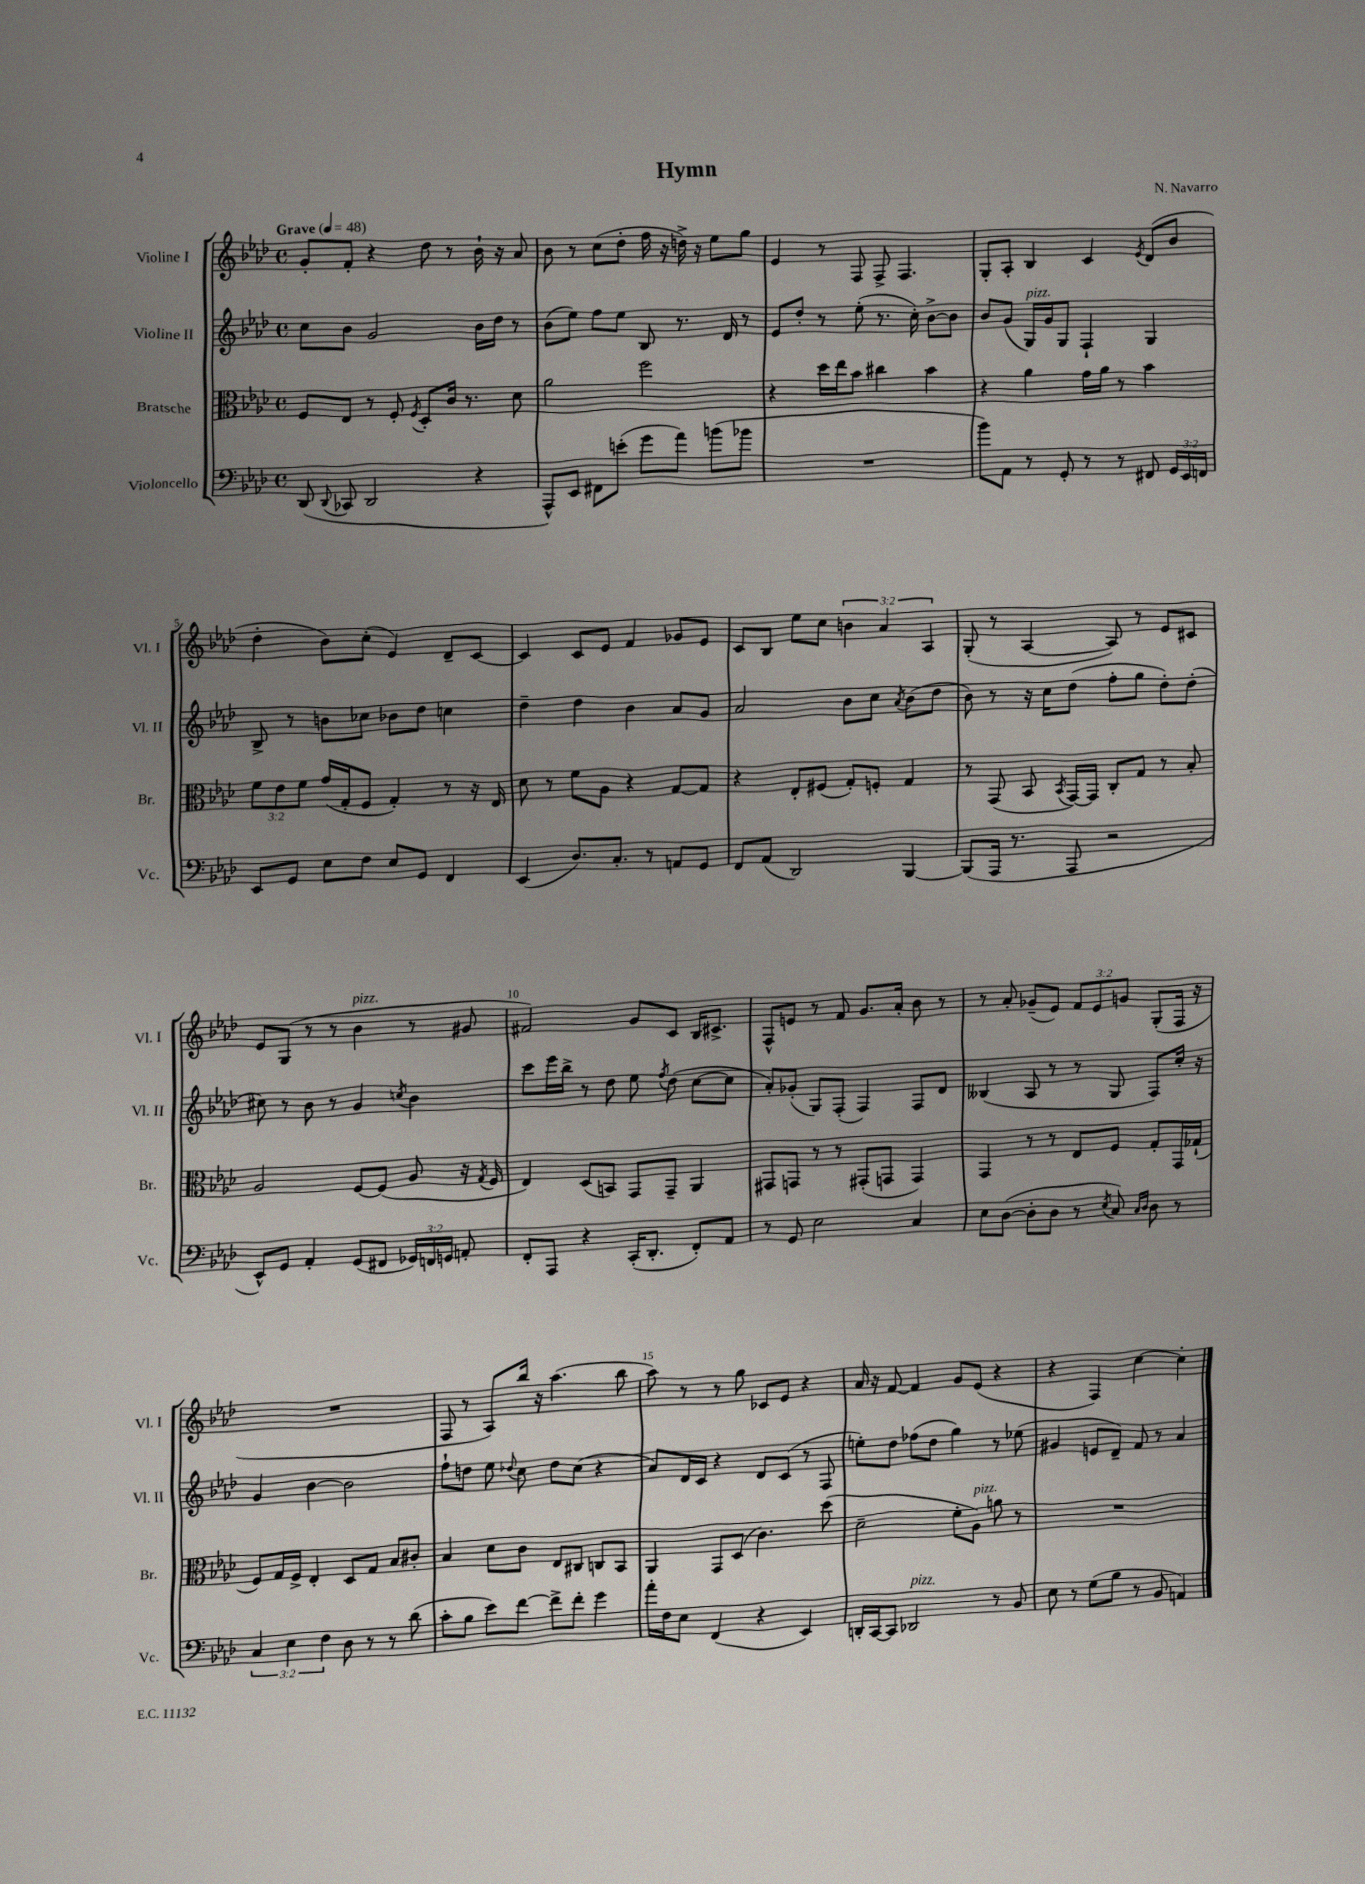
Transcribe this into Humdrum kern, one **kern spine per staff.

**kern	**kern	**kern	**kern
*part4	*part3	*part2	*part1
*staff4	*staff3	*staff2	*staff1
*I"Violoncello	*I"Bratsche	*I"Violine II	*I"Violine I
*I'Vc.	*I'Br.	*I'Vl. II	*I'Vl. I
*clefF4	*clefC3	*clefG2	*clefG2
*k[b-e-a-d-]	*k[b-e-a-d-]	*k[b-e-a-d-]	*k[b-e-a-d-]
*M4/4	*M4/4	*M4/4	*M4/4
*met(c)	*met(c)	*met(c)	*met(c)
*MM48	*MM48	*MM48	*MM48
=1	=1	=1	=1
!	!	!	!LO:TX:a:B:t=Grave
(8DD-/	8F/L	8cc\L	8g'/L
8qqDD-/	.	.	.
8CC-X/	8E-/J	8b-\J	8f'/J
2DD-/	8r	2g/	4r
.	8F'/	.	.
.	8qF/	.	.
.	8D-'/L	.	8dd-\
.	16c/Jk	.	8r
.	8.r	.	.
4r	.	16b-\LL	16b-`\
.	.	16dd-\JJ	16r
.	8d-\	8r	8a-/
=2	=2	=2	=2
8AAA-^^/L)	2a-\	(8b-\L	8b-\
8EE-/J	.	8ee-\J)	8r
8FF#X\L	.	8ff\L	(8cc\L
(8en'\J	.	8ee-\J	8dd-'\J
8g\L	2ff\	8B-/	16ff\
.	.	.	16r
8a-\J)	.	8.r	16ddn^\)
.	.	.	16r
(8bn\L	.	.	8ee-\L
.	.	16d-/	.
8b-X\J	.	8r	8gg\J
=3	=3	=3	=3
1r	4r	8e-/L	4e-/
.	.	8dd-'/J	.
.	16dd-\LL	8r	8r
.	16ee-\J	.	.
.	8b-\J	(8ee-'\	8F/
.	4cc#X\	8.r	8F^/
.	.	.	4.F/
.	.	16cc'\)	.
.	4b-\	[8b-^\L	.
.	.	8b-\J]	.
=4	=4	=4	=4
8b-\L)	4r	8b-/L	8G'/L
8AA-\J	.	(8g/J	8A-'/J
!	!	!LO:TX:a:i:t=pizz.	!
8r	4a-\	16G/LL)	4B-/
.	.	16g/J	.
8GG'/	.	8G/J	.
8r	16g\LL	4F`/	4c/
.	16a-\JJ	.	.
8r	8r	.	.
.	.	.	8qe-/
8FF#X/	4b-\	4G/	(8d-/L
24GG/LL	.	.	8b-/J
24EE-/	.	.	.
24FFn/JJ	.	.	.
!!LO:LB:g=z
=5	=5	=5	=5
8EE-/L	12f\L	8B-^/	4dd-'\
.	12e-\	.	.
8GG/J	.	8r	.
.	12f\J	.	.
8E-\L	(16g/LL	8bn\L	8b-\L)
.	16G'/J	.	.
8F\J	8F/J	8cc-X\J	(8cc'\J
8E-/L	4G'/)	8b-X\L	4e-/)
8GG/J	.	8dd-\J	.
4FF/	8r	4ccn\	8d-~/L
.	16r	.	[8c/J
.	16E-/	.	.
=6	=6	=6	=6
(4EE-/	8d-\	4dd-~\	4c/]
.	8r	.	.
8.D-/L)	8f\L	4dd-\	8c/L
.	8A-\J	.	8e-/J
8.C'/J	.	.	.
.	4r	4b-\	4f/
8r	.	.	.
8AAn/L	[8G/L	8a-/L	8g-X/L
8GG/J	8G/J]	8g/J	8e-/J
=7	=7	=7	=7
8FF/L	4r	2a-/	8c/L
(8AA-/J	.	.	8B-/J
2DD-/)	8E-'/L	.	8ee-\L
.	(8F#X/J	.	8cc\J
.	8G'/L)	8b-\L	6bn\
.	8Fn'/J	8cc\J	.
.	.	.	6a-/
.	.	8qa-/	.
[4BBB-/	4G/	(8b-\L	.
.	.	.	6A-/
.	.	8dd-\J	.
=8	=8	=8	=8
(8BBB-/L]	8r	8b-\)	(8G'/
16AAA-/Jk	(8GG/	8r	8r
8.r	.	.	.
.	8BB-/	16r	[4A-/
.	.	16cc\KL	.
.	8qBB-/	.	.
8AAA-/	[16GG/LL)	(8dd-\J	.
.	16GG/JJ]	.	.
2r	8C'/L	8ff'\L	8A-/])
.	8G/J	8gg\J	8r
.	8r	8dd-'\L)	8e-/L
.	8B-'/	(8dd-'\J	8c#X/J
!!LO:LB:g=z
=9	=9	=9	=9
8EE-^^/L)	2A-/	8cc#X\)	8e-/L
8GG/J	.	8r	(8G/J
4AA-'/	.	8b-\	8r
.	.	8r	8r
!	!	!	!LO:TX:a:i:t=pizz.
(8GG/L	[8F/L	4g/	4b-\
8FF#X/J	(8F/J]	.	.
.	.	8qccn/	.
24GG-X/LL)	8A-/	4b-\	8r
24FFn/	.	.	.
24GGn/JJ	.	.	.
8AAn'/	16r	.	8g#X/
.	8qG/	.	.
.	16F/	.	.
=10	=10	=10	=10
8FF'/L	4E-/)	8ccc\L	2f#X/)
8AAA-/J	.	16eee-\L	.
.	.	16bb-^\JJ	.
4r	(8D-/L	8r	.
.	8BBn/J)	8dd-\	.
(16CC'/KL	8GG/L	8ee-\	8g/L
8.DD-'/J	.	.	.
.	.	8qff/	.
.	8GG~/J	(8dd-\	8c/J
8FF'/L)	4AA-/	[8cc\L	16B-/KL
.	.	.	8.c#X^/J
8AA-/J	.	8cc\J]	.
=11	=11	=11	=11
8r	8GG#X/L	8a-'/L)	8F^^/L
8GG/	8GGn/J	(8g-X'/J	8en/J
2E-\	8r	8G/L)	8r
.	8r	(8F'/J	8f/
.	(8GG#X'/L	4F/)	8.g/L
.	8GGn/J	.	.
.	.	.	16a-'/Jk
4C/	4GG/)	8F/L	8b-\
.	.	8d-/J	8r
=12	=12	=12	=12
8E-\L	4GG/	(4B--X/	8r
([8D-\J	.	.	8a-'/
8D-'\L]	8r	8A-/	(8g-X~/L
8D-\J	8r	8r	8e-/J)
8r	8E-/L	8r	12f/L
.	.	.	12e-/
8qE-/	.	.	.
8C/)	8F/J	8G/	.
.	.	.	12gn/J
16qqC/LL	.	.	.
16qqD-/JJ	.	.	.
8D-\	8G'/L	8F/L)	(8G'/L
8r	16GG/L	16cc'/Jk	16F/Jk
.	(16G-X`/JJ	16r	16r
!!LO:LB:g=z
=13	=13	=13	=13
6C/	8F/L)	4g/	1r
.	16G/L	.	.
6E-\	.	.	.
.	16F^/JJ	.	.
.	4E-'/	[4b-\	.
6F\	.	.	.
8D-\	8D-/L	2b-\]	.
8r	8G/J	.	.
8r	8B-/L	.	.
(8d-\	8c#X'/J	.	.
=14	=14	=14	=14
8c'\L	4B-/	8ff`\L	8F/
8B-\J	.	8ddn\J	8r
8e-\L)	8d-\L	8ee-\	8A-/L)
.	.	8qqdd-X/	.
[8f\J	8c\J	8cc\	16bb-/Jk
.	.	.	16r
8f^\L]	8E-/L	8dd-\L	(4.aa-\
8f'\J	8C#X/J	(8cc\J	.
4g\	8Cn/L	4r	.
.	8BB-/J	.	8bb-\
=15	=15	=15	=15
16a-'\LL	4AA-/	8a-/L)	8aa-\)
16F\J	.	.	.
8E-\J	.	16d-/L	8r
.	.	16c/JJ	.
(4FF/	8GG/L	4r	8r
.	(8D-/J	.	8gg\
4r	4.c\)	8d-/L	8c-X/L
.	.	(8c/J	8e-/J
4EE-/)	.	8r	4r
.	(8dd-\	8F/	.
=16	=16	=16	=16
16DDn'/LL	2d-~\	8een'\L)	16a-/
[16CC/J	.	.	16r
8CC/J]	.	8dd-\J	[8f/
!LO:TX:a:i:t=pizz.	!	!	!
2DD-X/	.	(8ff-X\L	4f/]
.	.	8dd-\J	.
.	8f'\L	4gg\)	8g/L
!	!LO:TX:a:i:t=pizz.	!	!
.	8A-\J)	.	(8e-/J
8r	8an\	8r	4r
8BB-/	8r	(8ee-X\	.
=17	=17	=17	=17
8E-\	1r	4g#X/	4r
8r	.	.	.
(8G\L	.	8en/L	4F/)
8B-\J	.	8d-~/J)	.
8r	.	8f/	[4cc\
8BB-/	.	8r	.
4AAn/)	.	4a-/	4cc'\]
==	==	==	==
*-	*-	*-	*-
